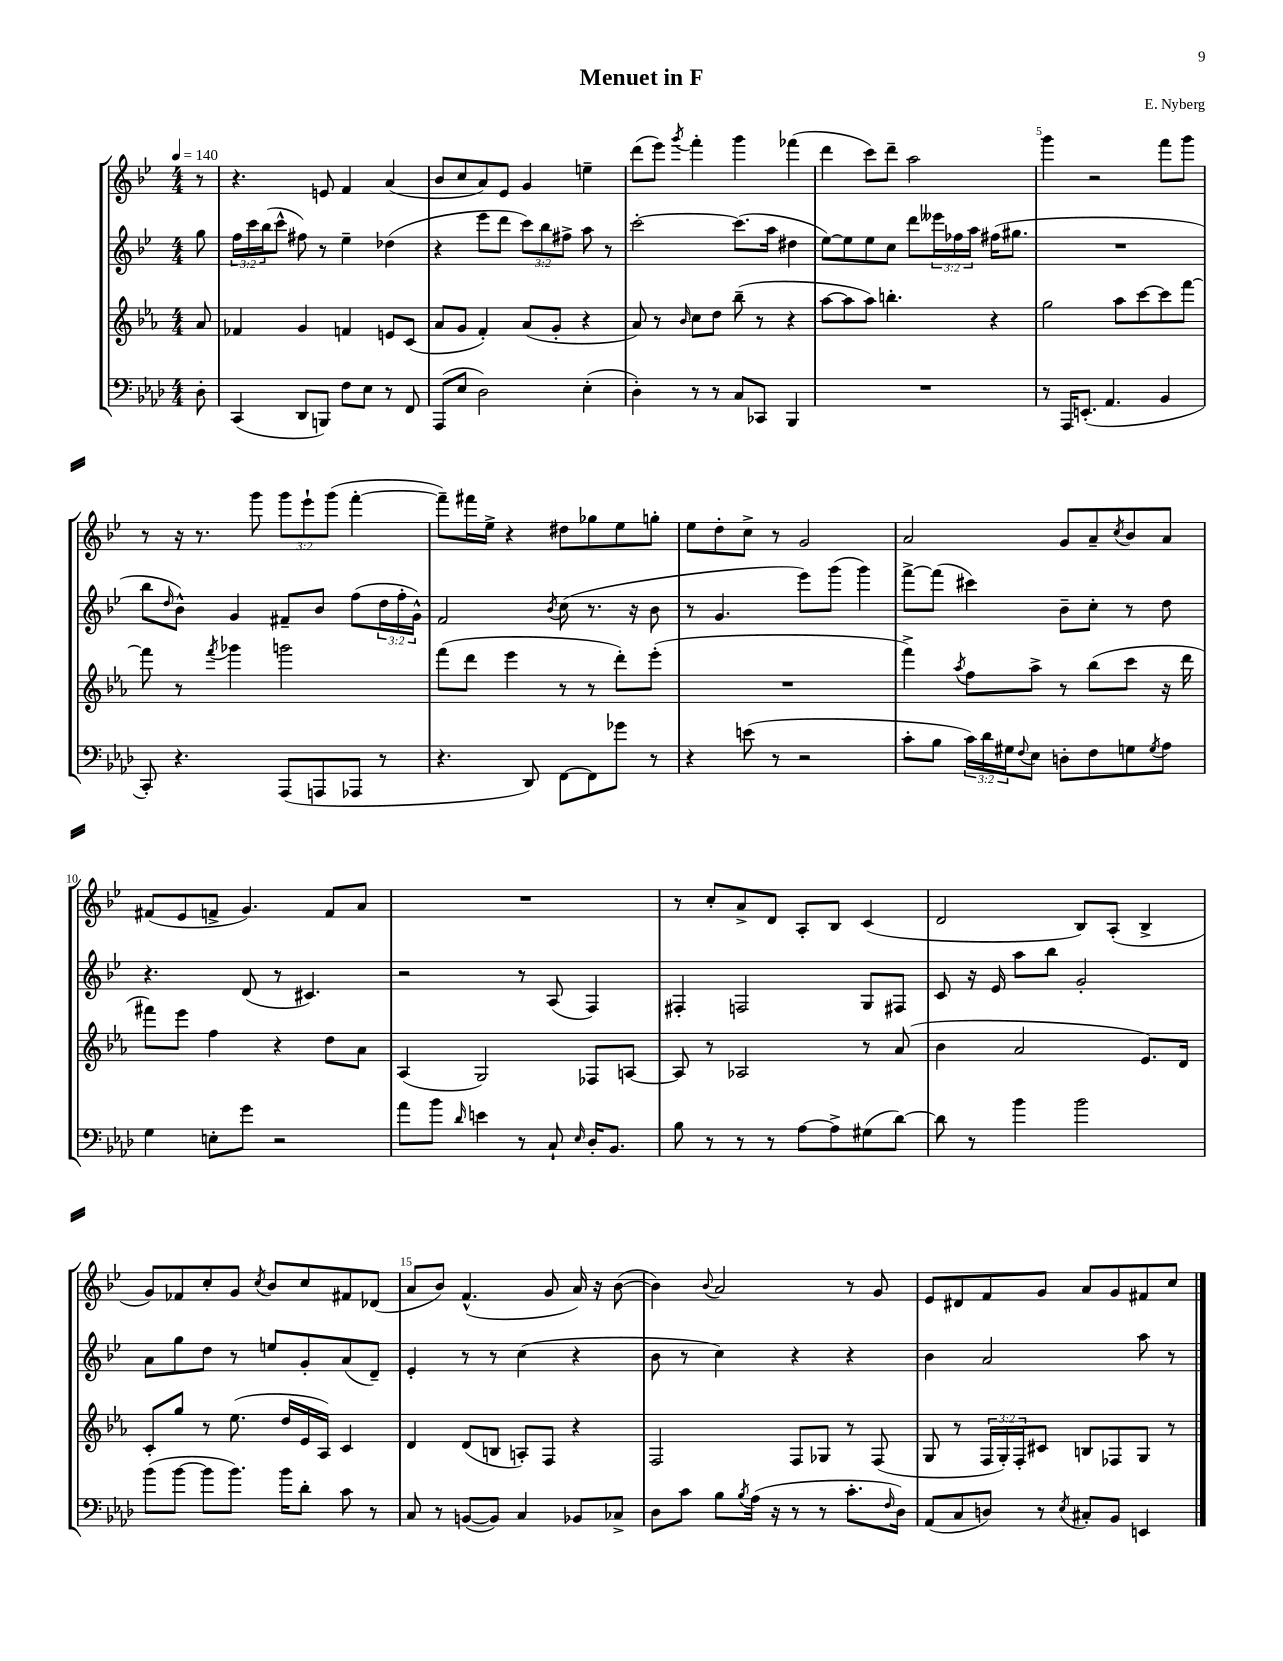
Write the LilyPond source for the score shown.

\header { title = "Menuet in F" composer = "E. Nyberg" }
<<
\new StaffGroup <<
\new Staff = "s0" {
    \clef treble \key bes \major \numericTimeSignature \time 4/4 \override Staff.TupletNumber.text = #tuplet-number::calc-fraction-text \partial 8 \tempo 4 = 140
    r8 |
    r4. e'8 f'4 a'4( |
    bes'8 c''8 a'8) ees'8 g'4 e''4-- |
    d'''8( ees'''8) \acciaccatura { g'''8 } f'''4-. g'''4 fes'''4( |
    d'''4 c'''8) d'''8-- a''2 |
    g'''4 r2 f'''8 g'''8 |
    r8 r16 r8. g'''8 \tuplet 3/2 { g'''8 ees'''8-! g'''8( } f'''4~-. |
    f'''8--) fis'''16 ees''16-> r4 dis''8 ges''8 ees''8 g''8-. |
    ees''8 d''8-. c''8-> r8 g'2 |
    a'2 g'8 a'8-- \acciaccatura { c''8 } bes'8 a'8 |
    fis'8( ees'8 f'8-> g'4.) f'8 a'8 |
    R1 |
    r8 c''8-. a'8-> d'8 a8-. bes8 c'4( |
    d'2 bes8) a8-.( bes4-> |
    g'8) fes'8 c''8-. g'8 \acciaccatura { c''8 } bes'8 c''8 fis'8 des'8( |
    a'8 bes'8) f'4.-^( g'8 a'16) r16 bes'8~( |
    bes'4) \appoggiatura { bes'8 } a'2 r8 g'8 |
    ees'8 dis'8 f'8 g'8 a'8 g'8 fis'8 c''8 \bar "|." |
}
\new Staff = "s1" {
    \clef treble \key bes \major \numericTimeSignature \time 4/4 \override Staff.TupletNumber.text = #tuplet-number::calc-fraction-text \partial 8
    g''8 |
    \tuplet 3/2 { f''16 c'''16 bes''16( } c'''8-^ fis''8) r8 ees''4-- des''4( |
    r4 ees'''8 d'''8 \tuplet 3/2 { c'''8) bes''8 fis''8-> } a''8 r8 |
    c'''2~-. c'''8.( a''16 dis''4 |
    ees''8~) ees''8 ees''8 c''8 d'''8 \tuplet 3/2 { eeses'''16 fes''16 a''16 } fis''16( gis''8. |
    R1 |
    bes''8 \grace { d''16 } bes'8-^) g'4 fis'8-- bes'8 f''8( \tuplet 3/2 { d''16 f''16-. g'16-^) } |
    f'2 \acciaccatura { bes'8 } c''8( r8. r16 bes'8 |
    r8 g'4. ees'''8) g'''8( g'''4) |
    f'''8~-> f'''8( cis'''4) bes'8-- c''8-. r8 d''8 |
    r4. d'8( r8 cis'4.) |
    r2 r8 a8( f4) |
    fis4-. f2 g8 fis8 |
    c'8 r16 ees'16 a''8 bes''8 g'2-. |
    a'8 g''8 d''8 r8 e''8 g'8-. a'8( d'8--) |
    ees'4-. r8 r8 c''4( r4 |
    bes'8 r8 c''4) r4 r4 |
    bes'4 a'2 a''8 r8 \bar "|." |
}
\new Staff = "s2" {
    \clef treble \key ees \major \numericTimeSignature \time 4/4 \override Staff.TupletNumber.text = #tuplet-number::calc-fraction-text \partial 8
    aes'8 |
    fes'4 g'4 f'4 e'8 c'8( |
    aes'8 g'8 f'4-.) aes'8( g'8-. r4 |
    aes'8) r8 \grace { bes'16 } c''8 d''8 bes''8--( r8 r4 |
    aes''8~ aes''8 aes''8) b''4.-. r4 |
    g''2 aes''8 c'''8~ c'''8 f'''8~ |
    f'''8 r8 \acciaccatura { f'''8 } ges'''4 g'''2 |
    f'''8( d'''8 ees'''4 r8 r8 d'''8-.) ees'''8-.( |
    R1 |
    f'''4->) \acciaccatura { aes''8 } f''8 aes''8-> r8 bes''8( c'''8 r16 d'''16 |
    fis'''8) ees'''8 f''4 r4 d''8 aes'8 |
    aes4( g2) fes8 a8~ |
    a8 r8 aes2 r8 aes'8( |
    bes'4 aes'2 ees'8.) d'16 |
    c'8-. g''8 r8 ees''8.( d''16 ees'16 aes16) c'4 |
    d'4 d'8( b8 a8-.) f8 r4 |
    f2 f8 ges8 r8 f8( |
    g8 r8 \tuplet 3/2 { f16 g16-.) f16-. } cis'8 b8 fes8 g8 r8 \bar "|." |
}
\new Staff = "s3" {
    \clef bass \key aes \major \numericTimeSignature \time 4/4 \override Staff.TupletNumber.text = #tuplet-number::calc-fraction-text \partial 8
    des8-. |
    c,4( des,8 b,,8) f8 ees8 r8 f,8 |
    aes,,8( ees8 des2) ees4-.( |
    des4-.) r8 r8 c8 ces,8 bes,,4 |
    R1 |
    r8 aes,,16 e,8.-.( aes,4. bes,4 |
    c,8-.) r4. aes,,8( a,,8 aes,,8 r8 |
    r4. des,8) f,8~ f,8 ges'8 r8 |
    r4 e'8( r8 r2 |
    c'8-. bes8 \tuplet 3/2 { c'16) des'16 gis16 } \appoggiatura { f8 } ees8 d8-. f8 g8 \acciaccatura { g8 } aes8 |
    g4 e8-. g'8 r2 |
    aes'8 bes'8 \grace { des'16 } e'4 r8 c8-! \grace { ees16 } des16-. bes,8. |
    bes8 r8 r8 r8 aes8~ aes8-> gis8( des'8~) |
    des'8 r8 bes'4 bes'2 |
    bes'8( bes'8~ bes'8 bes'8.) bes'16 des'8-. c'8 r8 |
    c8 r8 b,8~( b,8) c4 bes,8 ces8-> |
    des8 c'8 bes8 \acciaccatura { bes8 } aes16( r16 r8 r8 c'8.-. \grace { f16 } des16) |
    aes,8( c8 d8) r8 \acciaccatura { ees8 } cis8-. bes,8 e,4 \bar "|." |
}
>>
>>
\layout { \context { \Score \override BarNumber.break-visibility = ##(#f #t #t) barNumberVisibility = #(every-nth-bar-number-visible 5) } }
